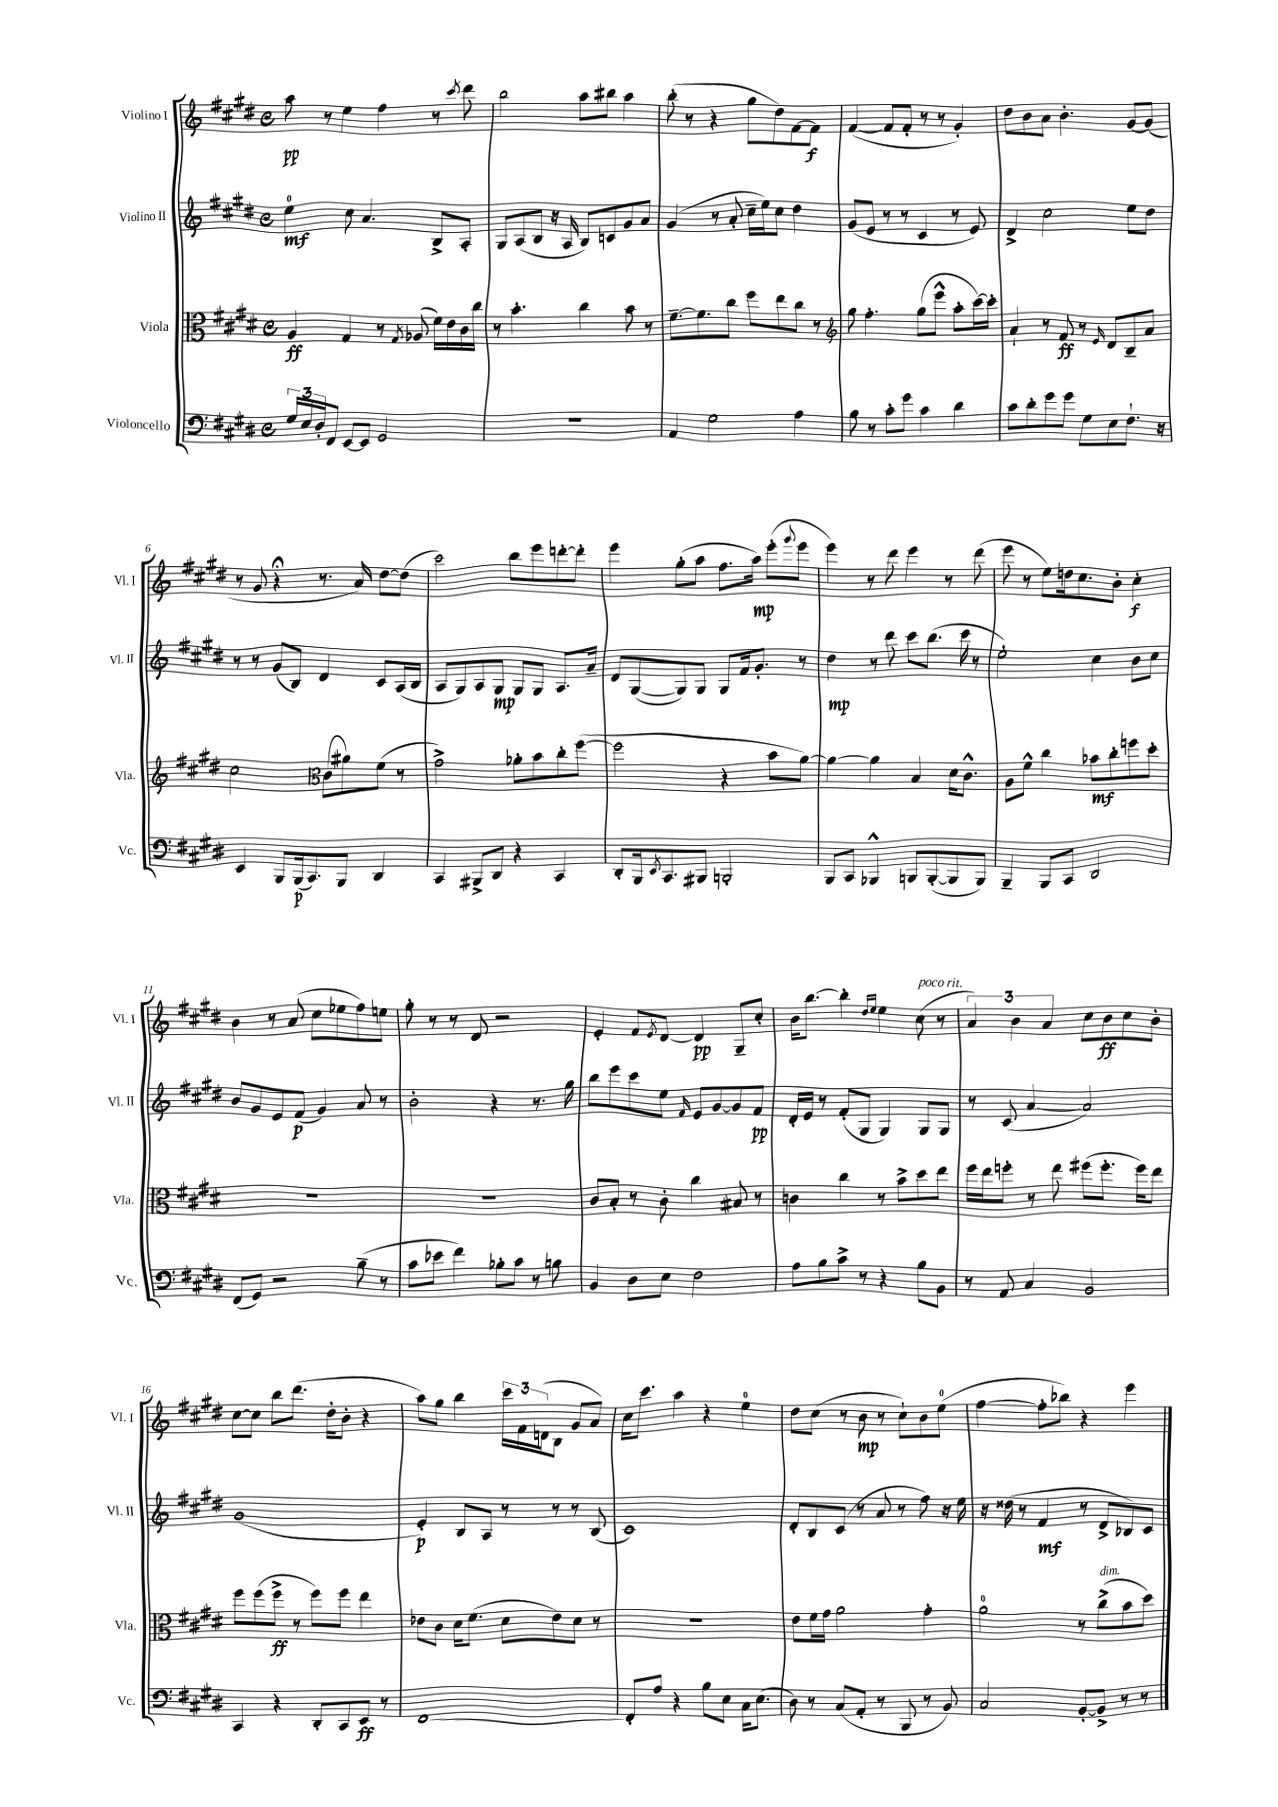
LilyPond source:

<<
\new StaffGroup <<
\new Staff = "s0" \with { instrumentName = "Violino I" shortInstrumentName = "Vl. I" } {
    \clef treble \key e \major \defaultTimeSignature \time 4/4
    a''8\pp r8 e''4 fis''4 r8 \acciaccatura { cis'''8 } dis'''8 |
    b''2 a''8 bis''8 a''4 |
    b''8-.( r8 r4 gis''8 dis''8) fis'8~ fis'8\f |
    fis'4~( fis'8 fis'8-. r8 r8 gis'4-.) |
    dis''8 b'8 a'8 b'4.-. gis'8~ gis'8( |
    r8 gis'8 r4\fermata r8. a'16) dis''8~ dis''8( |
    cis'''2) b''8 e'''8 d'''8~-. d'''8-. |
    e'''4 gis''8-.( a''8 fis''8. a''16\mp) e'''8-.( \appoggiatura { gis'''8 } e'''8 |
    e'''4) r8 dis'''8 e'''4 r8 dis'''8( |
    e'''8 r8 e''8) d''16 cis''8. b'8-. cis''4-.\f |
    b'4 r8 a'8( cis''8 ees''8 fis''8) e''8 |
    gis''8-. r8 r8 dis'8 r2 |
    e'4-. fis'8 \acciaccatura { e'8 } dis'8~ dis'4\pp gis8-- cis''8-. |
    b'16 b''8.~ b''4-. \grace { dis''16 e''16 } e''4 cis''8^\markup { \italic "poco rit." }( r8 |
    \tuplet 3/2 { a'4) b'4 a'4 } cis''8 b'8\ff cis''8 b'8-. |
    cis''8~ cis''8 b''8 dis'''8.( dis''16-. b'8-. r4 |
    a''8) gis''8 b''4 \tuplet 3/2 { cis'''16 fis'16 d'16( } b8 gis'8 a'8) |
    cis''16 cis'''8. a''4 r4 e''4-0 |
    dis''8 cis''8( r8 b'8\mp r8 cis''8-!) b'8 e''8-0( |
    fis''4~ fis''8-. bes''8) r4 e'''4 \bar "|." |
}
\new Staff = "s1" \with { instrumentName = "Violino II" shortInstrumentName = "Vl. II" } {
    \clef treble \key e \major \defaultTimeSignature \time 4/4
    e''4-0\mf cis''8 a'4. b8-> a8-. |
    gis8 a8( b8 r16 a16 b8) c'8 gis'8 a'8 |
    gis'4( r8 a'8-. cis''16-- e''16) cis''8 dis''4 |
    gis'8( e'8 r8 r8 cis'4 r8 e'8) |
    dis'4-> cis''2 e''8 dis''8 |
    r8 r8 gis'8( b8) dis'4 cis'8 a16( b16 |
    a8 gis8) a8 gis8\mp gis8 gis8 a8. a'16-- |
    dis'8 gis8~( gis8) gis8 gis8 fis'16 gis'8.-. r8 |
    dis''4\mp r8 dis'''8 cis'''8 b''8.( cis'''16 r8 |
    e''2-.) cis''4 b'8 cis''8 |
    b'8 gis'8 e'8 fis'8\p( gis'4) a'8 r8 |
    b'2-. r4 r8. gis''16 |
    b''8 e'''8 cis'''8 e''8 \grace { fis'16 } e'8 gis'8~ gis'8 fis'8\pp |
    dis'16-. e'16 r8 fis'8-.( gis8 gis4) gis8 gis8 |
    r8 cis'8( a'4~ a'2) |
    gis'1( |
    e'4-.\p) b8 a8 r8 r8 r8 b8( |
    cis'1) |
    dis'8-. b8 cis'8( r8 a'8 r8 fis''8) r16 e''16 |
    r16 disis''16( r8 fis'4\mf r8 dis'8-> bes8) cis'8 \bar "|." |
}
\new Staff = "s2" \with { instrumentName = "Viola" shortInstrumentName = "Vla." } {
    \clef alto \key e \major \defaultTimeSignature \time 4/4
    a4\ff gis4 r8 \acciaccatura { gis8 } aes8( fis'16) e'16 cis'16 cis''16 |
    r8 b'4.-. cis''4 b'8 r8 |
    fis'8.~-- fis'8. cis''8 fis''8 e''8 cis''8 r8 |
    \clef treble gis''8 fis''4.-. gis''8( e'''8-^ a''8-. cis'''16~) cis'''16-. |
    a'4-! r8 fis'8\ff r8 \grace { e'16 } dis'8 b8-- a'8 |
    cis''2 \clef alto cis'8( ais'8) fis'8( r8 |
    gis'2->) aes'8-. b'8 cis''8-. fis''8~( |
    fis''2 r4 b'8 a'8~) |
    a'4~ a'4 b4 dis'16 cis'8.-^ |
    a8 fis'8-^ cis''4 bes'8\mf cis''8-. f''8 dis''8-. |
    R1 |
    R1 |
    cis'8 b8-. r8 cis'8-. cis''4 bis8 r8 |
    c'4 cis''4 r8 b'8-> dis''8 e''8 |
    fis''16 e''16 f''8-. r8 e''8 fis''8( fis''8.-. fis''16) e''8 |
    fis''8 fis''8( fis''8->\ff r8 fis''8) fis''8 e''4 |
    ees'8 cis'8 dis'16 fis'8.( dis'8 ees'8) dis'8 r8 |
    r1 |
    e'8 fis'16 gis'16 a'2 gis'4-. |
    a'2-0 r8 cis''8->^\markup { \italic "dim." }( b'8 dis''8) \bar "|." |
}
\new Staff = "s3" \with { instrumentName = "Violoncello" shortInstrumentName = "Vc." } {
    \clef bass \key e \major \defaultTimeSignature \time 4/4
    \tuplet 3/2 { gis16 e16 dis16-. } fis,8 e,8~ e,8 gis,2 |
    R1 |
    a,4 gis2 a4 |
    b8 r8 cis'8-. gis'8 cis'4 dis'4 |
    cis'8 dis'8-. gis'8 gis'8 gis8 e8 fis8.-! r16 |
    e,4 b,,8 b,,16\p( cis,8.) b,,8 dis,4 |
    cis,4 bis,,8-> dis,8 r4 cis,4 |
    dis,8-. b,,16 \acciaccatura { e,8 } cis,8. bis,,8 b,,2-. |
    b,,8 cis,8 bes,,4-^ b,,8 b,,8~-.( b,,8 b,,8) |
    b,,4-- b,,8 cis,8 dis,2 |
    fis,8( gis,8) r2 b8--( r8 |
    cis'8 ees'8 fis'4) bes8-. cis'8 r8 b8 |
    b,4 dis8 e8 fis2 |
    a8 b8 cis'8-> r8 r4 b8 b,8 |
    r8 a,8 cis4 b,2 |
    cis,4 r4 dis,8-. cis,8 e,8\ff r8 |
    fis,1~ |
    fis,8-. a8 r4 b8 e8 cis16 e8.( |
    dis8) r8 cis8( a,8-. r8 b,,8 r8 b,8) |
    cis2 b,8~-. b,8-> r8 r8 \bar "|." |
}
>>
>>
